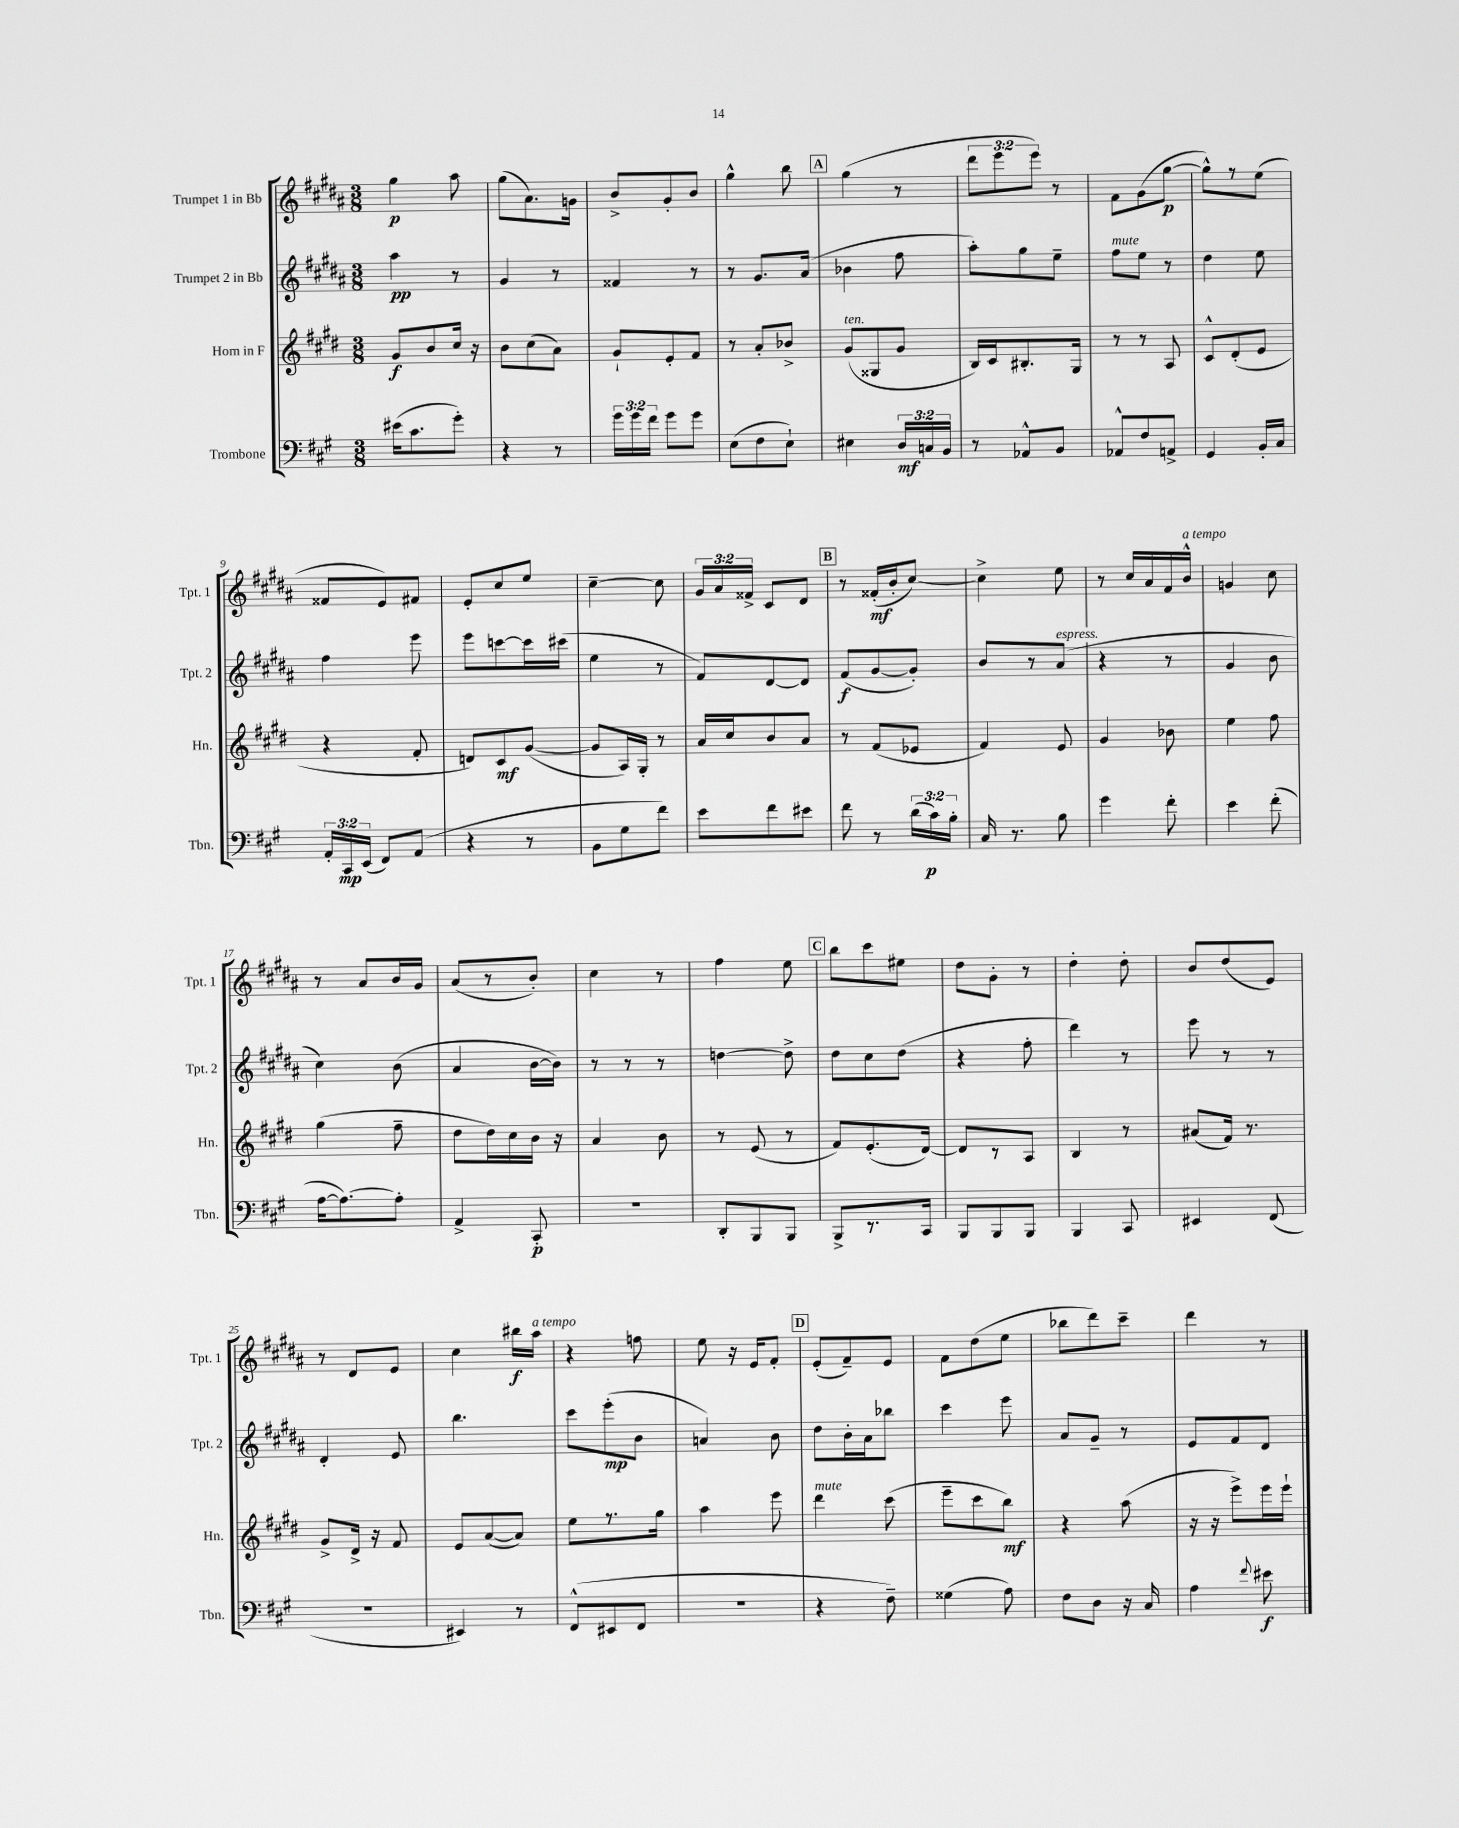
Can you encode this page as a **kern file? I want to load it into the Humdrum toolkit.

**kern	**kern	**kern	**kern
*staff4	*staff3	*staff2	*staff1
*clefF4	*clefG2	*clefG2	*clefG2
*k[f#c#g#]	*k[f#c#g#d#]	*k[f#c#g#d#a#]	*k[f#c#g#d#a#]
*M3/8	*M3/8	*M3/8	*M3/8
(16e#	8g#	4aa#	4gg#
8.c#	.	.	.
.	8b	.	.
8g#')	16cc#	8r	8aa#
.	16r	.	.
=	=	=	=
4r	8b	4g#	(8gg#
.	(8cc#	.	8.a#)
8r	8a)	8r	.
.	.	.	16g
=	=	=	=
24g#	8g#`	4f##	8b^
24g#	.	.	.
24f#	.	.	.
8g#	8e'	.	8g#'
8g#	8f#	8r	8b
=	=	=	=
(8E	8r	8r	4gg#^^
8F#	8a'	8.g#	.
8E`)	8b-^	.	8bb
.	.	(16a#	.
=	=	=	=
4E#	(8g#	4b-	(4gg#
.	8G##	.	.
24D	8g#	8ff#	8r
24C	.	.	.
24BB	.	.	.
=	=	=	=
8r	16B)	8aa#')	12ddd#
.	16c#	.	.
.	.	.	12eee
8AA-^^	8.B#'	8gg#	.
.	.	.	12eee)
8BB	.	8ee~	8r
.	16G#	.	.
=	=	=	=
8AA-^^	8r	8ff#	8f#
8F#	8r	8ee	(8g#
8AA^	8A	8r	[8gg#
=	=	=	=
4GG#	8c#^^	4dd#	8gg#^^])
.	(8d#'	.	8r
16BB'	8e	8ee	(8ee
16C#	.	.	.
=	=	=	=
24AA'	4r	4ff#	8f##
24CC#	.	.	.
(24EE	.	.	.
8FF#)	.	.	8e)
(8AA	8f#'	8eee	8f#
=	=	=	=
4r	8d)	8eee	8e'
.	8c#	[8ccc	8cc#
8r	([8g#	16ccc]	8ee
.	.	(16ccc#	.
=	=	=	=
8BB	8g#]	4ee	[4cc#~
8G#	16A)	.	.
.	16G#'	.	.
8f#)	8r	8r	8cc#]
=	=	=	=
8e	16a	8f#)	24g#
.	.	.	24a#
.	16cc#	.	.
.	.	.	24f##^
8f#	8b	[8d#	8c#
8e#	8a	8d#]	8d#
=	=	=	=
8f#	8r	(8f#	8r
8r	(8f#	[8g#	(16f##'
.	.	.	16b'
(24d	8e-	8g#'])	[8cc#)
24c#)	.	.	.
24B'	.	.	.
=	=	=	=
16C#	4f#)	8b	4cc#^]
8.r	.	.	.
.	.	8r	.
8B	8e	(8a#	8ee
=	=	=	=
4g#	4g#	4r	8r
.	.	.	16cc#
.	.	.	16a#
8f#'	8b-	8r	16f#
.	.	.	16b^^
=	=	=	=
4e	4ee	4g#	4g
(8f#'	8ff#	8b	8cc#
=	=	=	=
[16A	(4gg#	4cc#)	8r
8.A_)	.	.	.
.	.	.	8a#
8A']	8ff#~	(8b	16b
.	.	.	16g#
=	=	=	=
4AA^	8dd#	4a#	(8a#
.	16dd#)	.	8r
.	16cc#	.	.
8CC#'	16b	[16b	8b')
.	16r	16b])	.
=	=	=	=
4.r	4a	8r	4cc#
.	.	8r	.
.	8b	8r	8r
=	=	=	=
8DD'	8r	[4dd	4ff#
8BBB	(8e	.	.
8BBB	8r	8dd^]	8ee
=	=	=	=
8BBB^	8f#)	8dd#	8bb
8.r	(8.e'	8cc#	8ccc#
.	.	(8dd#	8ee#
16CC#	[16d#)	.	.
=	=	=	=
8BBB	8d#]	4r	8dd#
8BBB	8r	.	8g#'
8BBB	8A	8ff#'	8r
=	=	=	=
4BBB	4B	4ddd#)	4dd#'
8CC#	8r	8r	8dd#'
=	=	=	=
4EE#	(8a#	8eee	8b
.	16f#)	8r	(8dd#
.	8.r	.	.
(8FF#	.	8r	8e)
=	=	=	=
4.r	8g#^	4d#'	8r
.	16d#^	.	8d#
.	16r	.	.
.	8f#	8e	8e
=	=	=	=
4EE#)	8e	4.bb	4cc#
.	([8a	.	.
8r	8a])	.	16bb#
.	.	.	16aa#
=	=	=	=
(8FF#^^	8ee	8ccc#	4r
8EE#	8.r	(8eee'	.
8FF#	.	8b	8ff
.	16gg#	.	.
=	=	=	=
4.r	4aa	4a)	8ee
.	.	.	16r
.	.	.	16e
.	8eee	8b	8f#'
=	=	=	=
4r	4ddd#	8dd#	(8e'
.	.	16b'	8f#~)
.	.	16a#	.
8F#~)	(8ccc#	8bb-	8e
=	=	=	=
(4G##	8eee~	4ccc#	8f#
.	8ccc#	.	(8dd#
8A)	8bb)	8eee	8ee
=	=	=	=
8F#	4r	8a#	8bb-
8D	.	8g#~	8ddd#)
16r	(8aa	8r	8ccc#~
16C#	.	.	.
=	=	=	=
4A	16r	8e	4ddd#
.	16r	.	.
.	8eee^)	8f#	.
8qqf#	.	.	.
8e#	16eee	8d#	8r
.	16eee`	.	.
==	==	==	==
*-	*-	*-	*-
